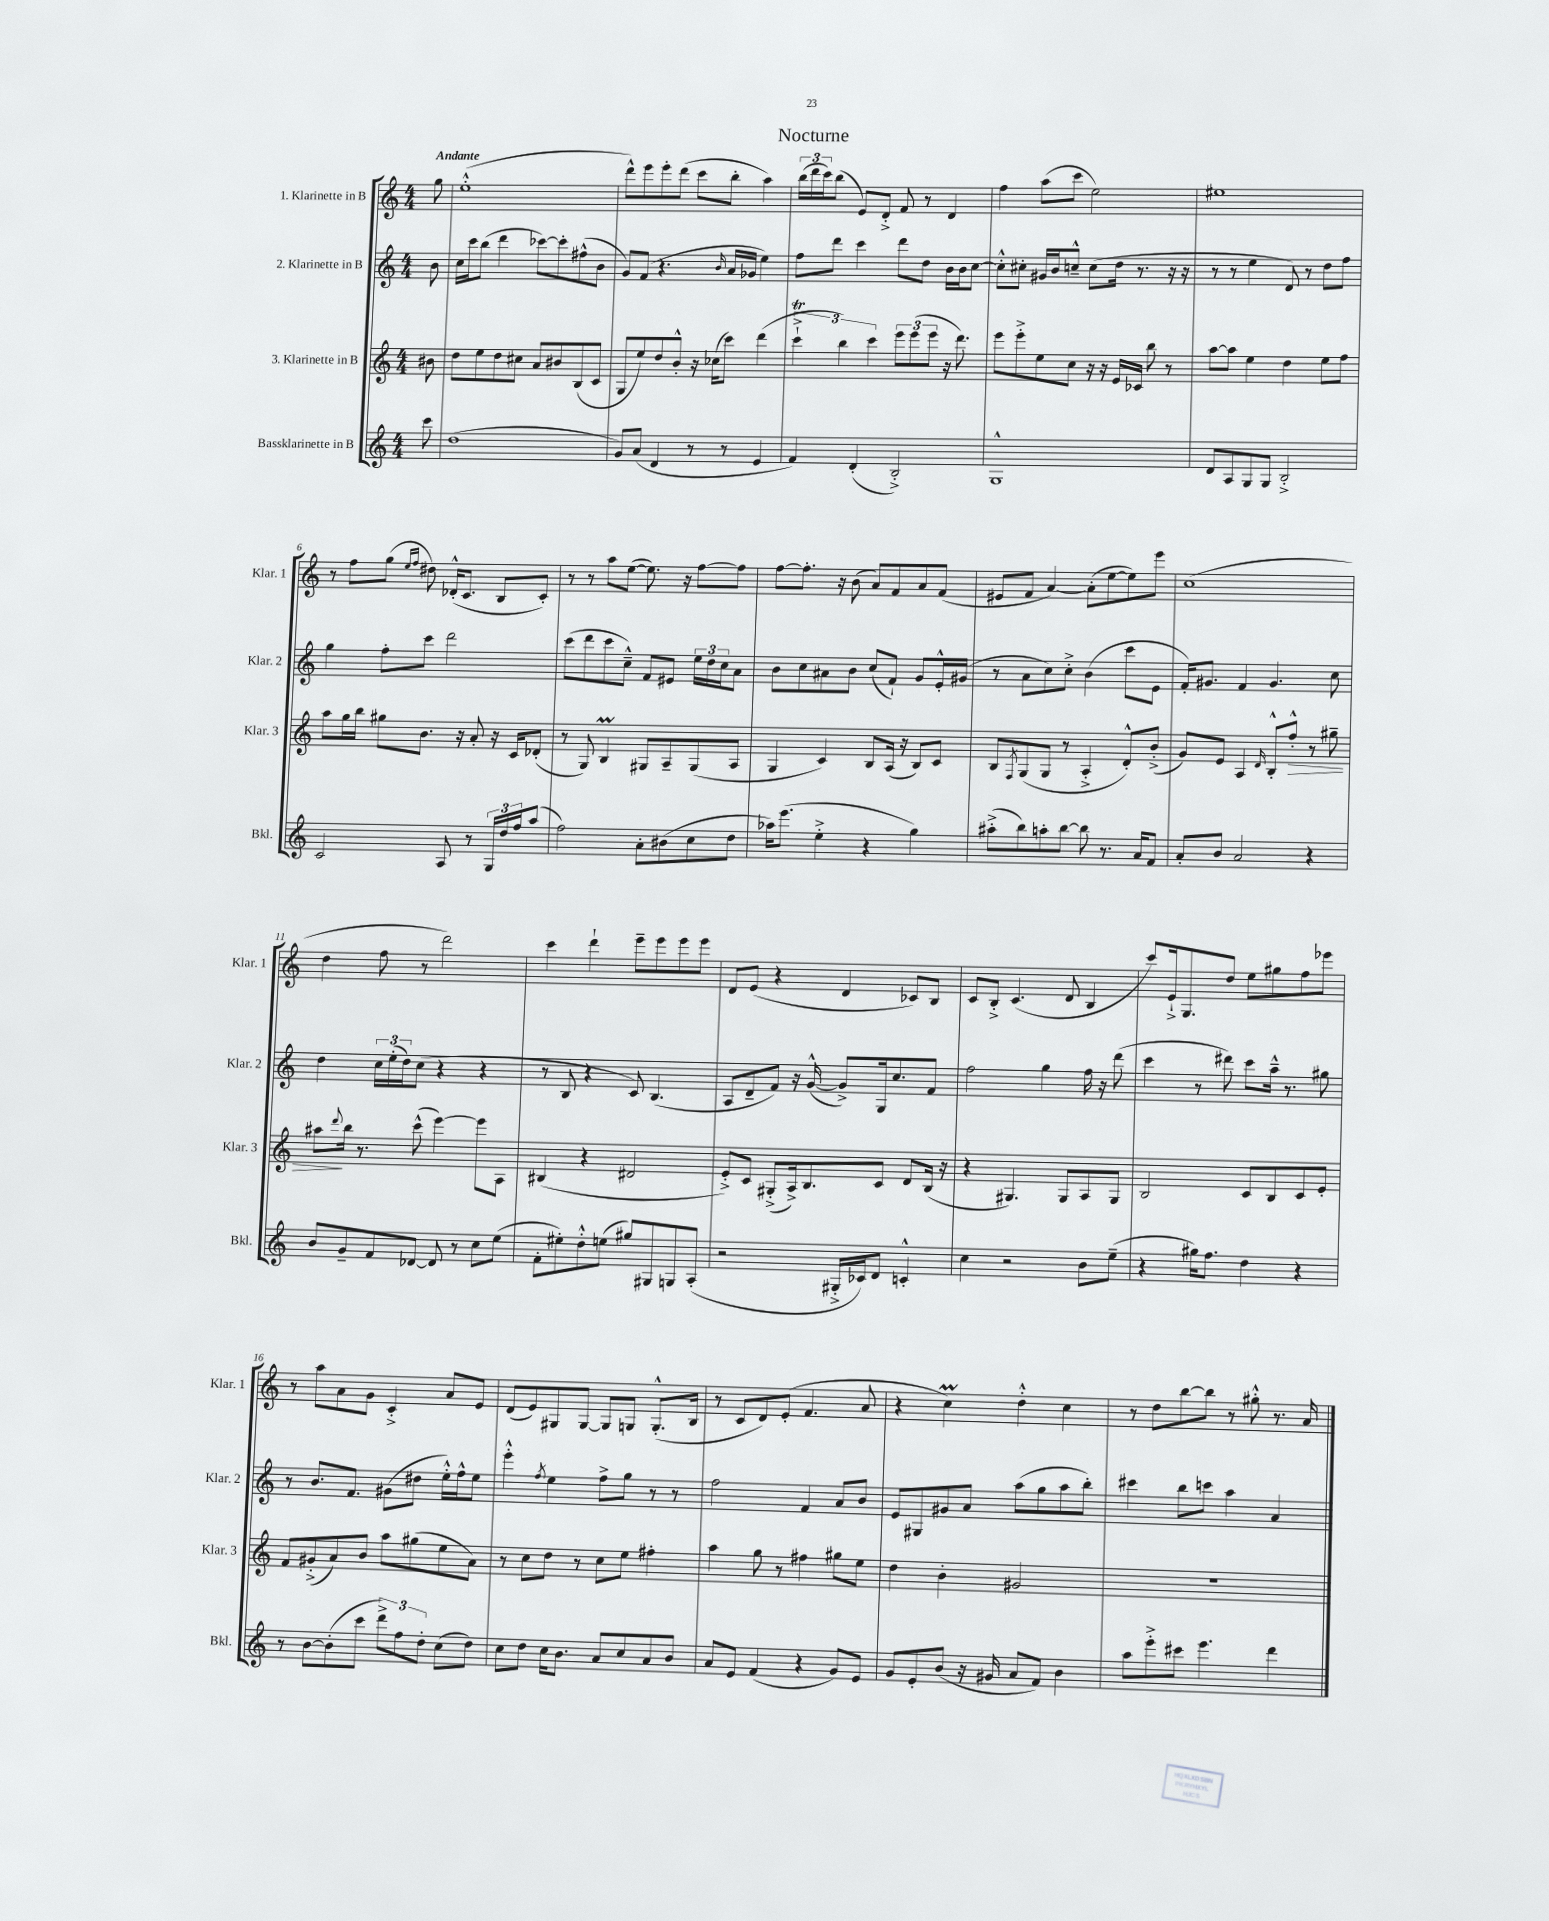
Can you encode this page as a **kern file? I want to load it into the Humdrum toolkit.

**kern	**kern	**kern	**kern
*staff4	*staff3	*staff2	*staff1
*clefG2	*clefG2	*clefG2	*clefG2
*k[]	*k[]	*k[]	*k[]
*M4/4	*M4/4	*M4/4	*M4/4
8ccc	8b#	8b	8gg
=	=	=	=
(1dd	8dd	16cc	(1ee'^^
.	.	16ccc	.
.	8ee	(8bb	.
.	8dd	4ddd	.
.	8cc#	.	.
.	8a	[8ccc-)	.
.	8b#	8ccc-']	.
.	(8B	(8ff#^^	.
.	8c	8b	.
=	=	=	=
8g)	8G	8g)	8ddd^^)
(8a	8ee)	(8f	8eee
4d	8dd	4.r	8eee'
.	8b'^^	.	(8ddd
8r	16r	.	8ccc
.	(16cc-	.	.
.	.	16qqb	.
8r	8ccc)	16a	8bb'
.	.	16g-	.
4e	(4ddd	4ee)	4aa)
=	=	=	=
4f)	6ccc`^	8ff	(24bb
.	.	.	24ddd
.	.	.	24ccc)
.	.	8ddd	(8bb
.	6bb)	.	.
(4d'	.	4ccc	8e)
.	6ccc	.	.
.	.	.	8d'^
2B'^)	12eee	8ddd	8f
.	(12eee	.	.
.	.	8dd	8r
.	12eee	.	.
.	16r	16b	4d
.	8.ddd)	16b	.
.	.	[8cc	.
=	=	=	=
1G^^	8eee	8cc'^^]	4ff
.	8eee'^	8cc#'	.
.	8ee	16g#	(8aa
.	.	16b	.
.	8cc	8cc~^^	8ccc
.	16r	(8cc	2ee)
.	16r	.	.
.	16e	16dd	.
.	16c-	8.r	.
.	8bb	.	.
.	8r	16r	.
.	.	16r	.
=	=	=	=
8d	[8aa	8r	1ee#
8A	8aa]	8r	.
8G	4ee	4ee	.
8G	.	.	.
2B'^	4dd	8d)	.
.	.	8r	.
.	8ee	8dd	.
.	8ff	8ff	.
=	=	=	=
2c	8aa	4gg	8r
.	16gg	.	8ff
.	16bb	.	.
.	8gg#	8ff'	(8gg
.	.	.	16qqee
.	.	.	16qqff
.	8.b	8ccc	8dd#)
8A	.	2ddd	(16d-'^^
.	16r	.	8.c
8r	8a'	.	.
24G	16r	.	8B
24dd	.	.	.
.	16c	.	.
24ff	.	.	.
(8aa	(8d-'	.	8c')
=	=	=	=
2ff)	8r	(8ccc	8r
.	8G)	8ddd	8r
.	4B	8ccc	8aa
.	.	8cc~^^)	([8ee
8a'	8G#	8f	8.ee])
(8b#	8A~	8e#	.
.	.	.	16r
8cc	(8G#	24ee	[8ff
.	.	24dd	.
.	.	24cc	.
8dd	8A	8a	8ff]
=	=	=	=
16aa-)	4G	8b	[8ff
(8.eee	.	.	.
.	.	8cc	8.ff']
4ee'^	4c)	8a#	.
.	.	.	16r
.	.	8b	(8b
4r	8B	(8cc	8a)
.	(16A	8f`)	8f
.	16r	.	.
4gg)	8B)	8g	8a
.	8c	16e'^^	(8f
.	.	(16g#	.
=	=	=	=
(8aa#'^	8B	8r	8e#
.	8qF	.	.
8bb)	(8G	8a	8f
8aa'	8G	8cc)	[4a)
[8bb	8r	8cc'^	.
8bb]	4A'^	(4b	(8a']
8.r	.	.	[8ee
.	8d'^^)	8ccc	8ee])
16a	.	.	.
8f	(8b'^	8e	8eee
=	=	=	=
8a'	8g)	16f')	(1cc
.	.	8.g#	.
8b	8e	.	.
2a	4A	4f	.
.	16qqd	.	.
.	8B'^^	4.g#	.
.	8ff'^^	.	.
4r	8r	.	.
.	8gg#~	8cc	.
=	=	=	=
8b	8aa#	4dd	4dd
.	8qqddd	.	.
8g~	16bb	.	.
.	8.r	.	.
8f	.	24cc	8ff
.	.	(24ee'	.
.	.	24dd)	.
[8d-	(8ccc^^	(8cc	8r
8d-]	[4eee)	4r	2ddd)
8r	.	.	.
8cc	8eee]	4r	.
(8ee	8A	.	.
=	=	=	=
8f'	(4B#	8r	4ccc
8ee#')	.	8B	.
8dd'^^	4r	4r	4ddd`
(8ee	.	.	.
8gg#)	2d#	8c)	8eee~
8G#	.	(4.B	8eee
8G	.	.	8eee
(8A'	.	.	8eee
=	=	=	=
2r	8e'^)	8A	8d
.	8c	8d~	(8e
.	(8G#'^	8f)	4r
.	16A^)	16r	.
.	8.B	([16g^^	.
16G#'^	.	8g^])	4d
16c-)	.	.	.
8d	8c	16G	.
.	.	8.cc	.
4c'^^	8d	.	8c-)
.	(16B	8f	8B
.	16r	.	.
=	=	=	=
4cc	4r	2ff	8c
.	.	.	8B'^
2r	4.G#)	.	(4.c
.	.	4gg	.
.	8G#	.	8d
8b	8A	16ff	4B
.	.	16r	.
(8ee~	8G#	(8ddd	.
=	=	=	=
4r	2B	4ccc	8ccc)
.	.	.	16e`^
.	.	.	8.G
16gg#)	.	8r	.
8.ff	.	.	.
.	.	8ddd#)	8dd
4dd	8c	8ccc	8ee
.	8B	16aa~^^	8gg#
.	.	8.r	.
4r	8c	.	8ff
.	8e'	8gg#	8eee-
=	=	=	=
8r	8f	8r	8r
[8b	(8g#'^	8.b	8aa
(8b']	8a)	.	8a
.	.	8.f	.
8ccc	8b	.	8g
12ddd^)	8aa	(8g#	4c'^
12ff	.	.	.
.	(8gg#	8dd#	.
12dd'	.	.	.
(8cc	8ee	16ee'^^)	8a
.	.	16ff^^	.
8dd)	8a)	8ee	8e
=	=	=	=
8cc	8r	4eee'^^	(8d
8dd	8cc	.	8e)
.	.	8qff	.
16cc	8dd	4ee	8G#
8.b	.	.	.
.	8r	.	[8G#
8a	8cc	8ff^	8G#]
8cc	8ee	8gg	8G
8a	4ff#'	8r	(8.G'^^
8b	.	8r	.
.	.	.	16B
=	=	=	=
8a	4aa	2ff	8r
8e	.	.	8c
(4f	8gg	.	8d)
.	8r	.	(8e'
4r	4ff#	4f	4.f
8g)	8gg#	8a	.
8e	8ee	8b	8a
=	=	=	=
8g	4dd	8e	4r
8e'	.	8G#	.
(8b	4b'	8g#	4cc)
16r	.	8a	.
16g#	.	.	.
8a	2g#	(8aa	4dd'^^
8f)	.	8gg	.
4b	.	8aa	4cc
.	.	8bb')	.
=	=	=	=
8aa	1r	4ccc#	8r
8eee'^	.	.	8dd
8ccc#	.	8bb	[8bb
4.eee	.	8ccc	8bb]
.	.	4aa	8r
.	.	.	8gg#'^^
4ddd	.	4a	8.r
.	.	.	16a
==	==	==	==
*-	*-	*-	*-
